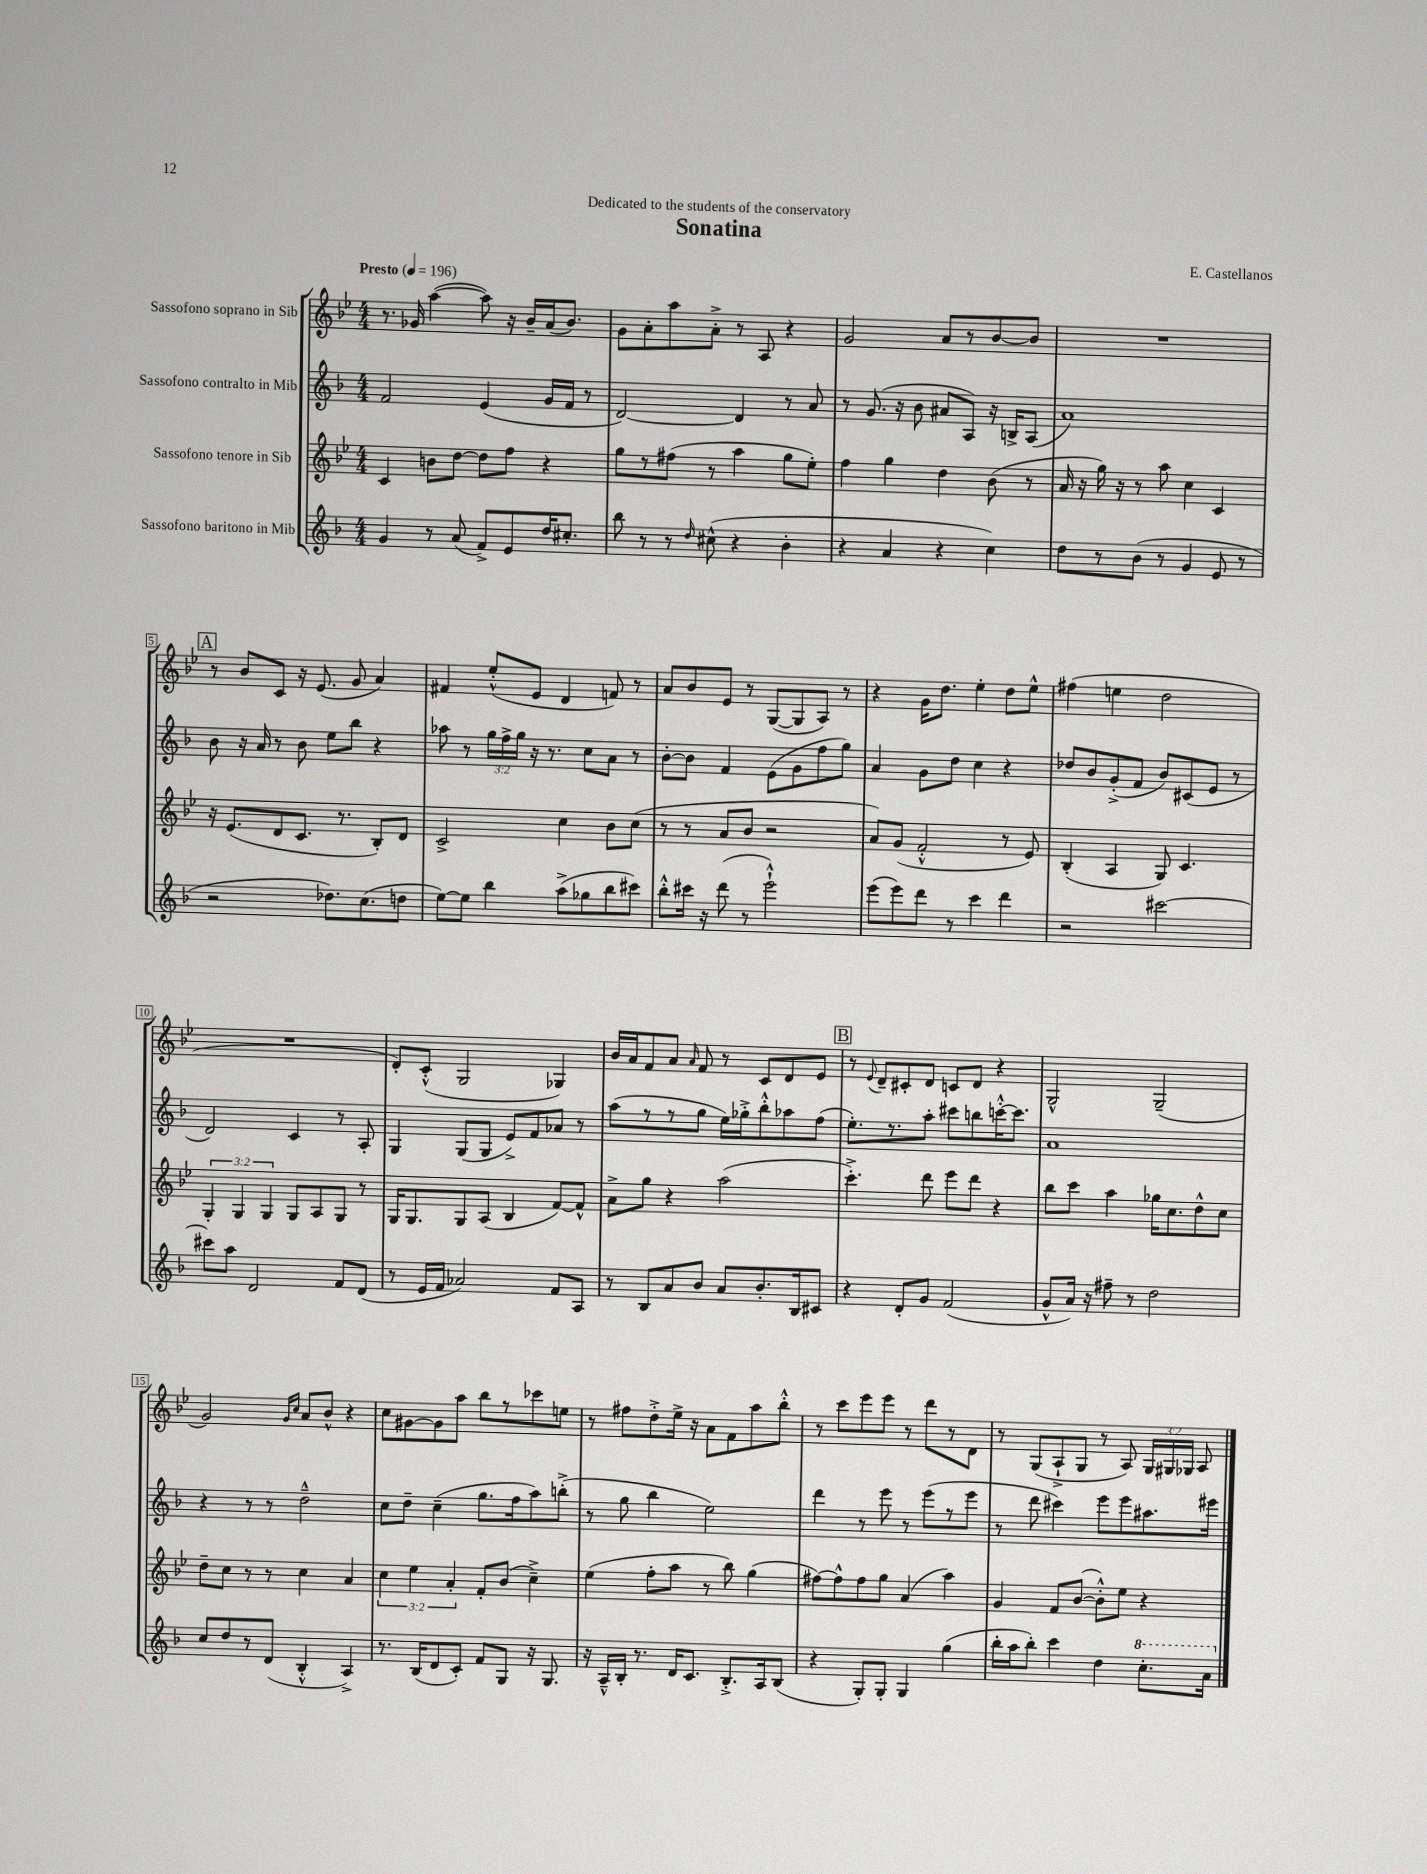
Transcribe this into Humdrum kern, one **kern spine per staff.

**kern	**kern	**kern	**kern
*part4	*part3	*part2	*part1
*staff4	*staff3	*staff2	*staff1
*I"Sassofono baritono in Mib	*I"Sassofono tenore in Sib	*I"Sassofono contralto in Mib	*I"Sassofono soprano in Sib
*clefG2	*clefG2	*clefG2	*clefG2
*k[b-]	*k[b-e-]	*k[b-]	*k[b-e-]
*M4/4	*M4/4	*M4/4	*M4/4
*MM196	*MM196	*MM196	*MM196
=1	=1	=1	=1
!	!	!	!LO:TX:a:B:t=Presto
4g/	4c/	2f/	8.r
.	.	.	16g-X/
8r	8bn\L	.	([4aa\
(8a/	[8dd\J	.	.
8f^/L)	8dd\L]	(4e/	8aa\])
8e/	8ff\J	.	16r
.	.	.	16b-~/LL
16dd/K	4r	16g/LL	(16a/J
8.cc#X'/J	.	16f/JJ	8.b-/J)
.	.	8r	.
=2	=2	=2	=2
8bb-\	8gg\L	[2d/)	8g\L
8r	8r	.	8a'\
8r	(8ff#X\J	.	8aa\
16qqdd/	.	.	.
(8cc#X^^\	8r	.	8a'^\J
4r	4aa\	4d/]	8r
.	.	.	8A/
4b-'\	8gg\L	8r	4r
.	8ee-'\J)	8a/	.
=3	=3	=3	=3
4r	4ff\	8r	2g/
.	.	(8.g/	.
4a/	4gg\	.	.
.	.	16r	.
.	.	8b-\	.
4r	4dd\	8a#X/L	8a/L
.	.	8A/J)	8r
4cc\)	(8b-\	16r	[8b-/
.	.	16Bn^/KL	.
.	8r	(8A/J	8b-/J]
=4	=4	=4	=4
8dd\L	16a/	1a)	1r
.	16r	.	.
8r	16gg\)	.	.
.	16r	.	.
(8b-\J	8r	.	.
8r	8aa\	.	.
4g/	4cc\	.	.
8e/	4c/	.	.
8r	.	.	.
!!LO:LB:g=z
!!LO:REH:place=s1:t=A
=5	=5	=5	=5
2r	16r	8b-\	8r
.	(8.e-/L	.	.
.	.	16r	8b-/L
.	.	16a/	.
.	8d/	8r	8c/J
.	8.c/J	8b-\	16r
.	.	.	(8.e-/
8.dd-X\L)	.	8ee\L	.
.	8.r	.	.
.	.	8bb-\J	8g/
(8.cc\	.	.	.
.	8B-'/L)	4r	4a/)
8ddn\J	8d/J	.	.
=6	=6	=6	=6
[8ee\L)	2c^/	8aa-X\	4f#X/
8ee\J]	.	8r	.
4bb-\	.	24gg\LL	(8ee-'^^/L
.	.	24ff^\	.
.	.	24gg\JJ	.
.	.	16r	8e-/J
.	.	8.r	.
(8aa^\L	4cc\	.	4d/
8gg-X\	.	8cc\L	.
8bb-\	8b-\L	8a\J	8fn/)
8ccc#X\J)	(8cc\J	8r	8r
=7	=7	=7	=7
8bb-'^^\L	8r	[8b-'\L	8a/L
16ccc#X\Jk	8r	8b-\J]	8b-/
16r	.	.	.
(8ddd\	8a/L	4f/	8e-/J
8r	8b-/J	.	8r
2eee`^^\)	2r	(8e\L	([8G/L
.	.	8g\	8G/]
.	.	8ff\	8A/J)
.	.	8gg\J)	8r
=8	=8	=8	=8
(8eee\L	8a/L)	4a/	4r
8eee\)	(8g/J	.	.
8ddd\J	2f'^^/	8g\L	16g\KL
.	.	.	8.dd\J
8r	.	8dd\J	.
4ccc\	.	4cc\	4ee-'\
4ddd\	8r	4r	8dd\L
.	8e-/)	.	8ee-^^\J
=9	=9	=9	=9
2r	(4B-'/	8dd-X/L	(4ff#X\
.	.	8b-/	.
.	4A/	(8g'^/	4een\
.	.	8f/J	.
[2ccc#X\	8G/)	8b-/L)	2dd\
.	4.c/	(8c#X/	.
.	.	8e/J	.
.	.	8r	.
!!LO:LB:g=z
=10	=10	=10	=10
8ccc#X\L]	6G'/	2d/)	1r
8aa\J	.	.	.
.	6G/	.	.
2d/	.	.	.
.	6G/	.	.
.	8G/L	4c/	.
.	8A/	.	.
8f/L	8G/J	8r	.
(8d/J	8r	8A'/	.
=11	=11	=11	=11
8r	16G/KL	4G/	8d'/L)
.	8.G/	.	.
16e/LL	.	.	(8c'^^/J
16f/JJ	.	.	.
2a-X/)	8G/	(8G/L	2G/
.	(8A/J	8G/J	.
.	4B-/	8e^/L)	.
.	.	8f/	.
8f/L	[8f/L)	8a-X/J	4G-X/)
8A/J	8f^^/J]	8r	.
=12	=12	=12	=12
8r	8a^\L	(8aa\L	16b-/LL
.	.	.	16a/J
8B-/L	8gg\J	8r	8f/
8a/	4r	8r	8a/J
.	.	.	16qqa/
8b-/J	.	8gg\J	8f/
8a/L	(2aa\	16ee\LL)	8r
.	.	16gg-X'^\J	.
8.b-'/	.	8bb-'^^\	8c/L
.	.	8aa-X\	8d/
16B-/k	.	.	.
8c#X/J	.	(8ff\J	8e-/J
!!LO:REH:place=s1:t=B
=13	=13	=13	=13
4r	4.ccc'^\)	8.ee'\L)	8r
.	.	.	8qqe-/
.	.	.	8d~/L
.	.	8.r	.
8d'/L	.	.	8c#X'/
8g/J	8ddd\	8aa'\J	8d/J
(2f/	8eee-\L	8ccc#X\L	8cn/L
.	8ddd\J	8bbn\	8d/J
.	4r	[16cccn'^^\K	4r
.	.	8.ccc\J]	.
=14	=14	=14	=14
8g^^/L	8bb-\L	1a	2G^^/
16a/Jk)	8ccc\J	.	.
16r	.	.	.
8ff#X~\	4aa\	.	.
8r	.	.	.
2dd\	16gg-X\KL	.	(2G~/
.	8.cc\	.	.
.	8dd^^\	.	.
.	8cc\J	.	.
!!LO:LB:g=z
=15	=15	=15	=15
8cc/L	8dd~\L	4r	2g/)
8dd/	8cc\J	.	.
8r	8r	8r	.
(8d/J	8r	8r	.
.	.	.	16qqg/LL
.	.	.	16qqcc/JJ
4B-'^^/	4cc\	2dd~^^\	8a/L
.	.	.	8b-^^/J
4A^/)	4a/	.	4r
=16	=16	=16	=16
8.r	6cc\	8cc\L	8cc\L
.	.	8dd~\J	[8g#X\
.	6ee-\	.	.
(16B-/KL	.	.	.
8d/	.	(4cc~\	8g#\]
.	6a'/	.	.
8c'/J)	.	.	8aa\J
8f/L	8f'/L	8.gg\L	8bb-\L
8G/J	(8b-/J	.	8r
.	.	16ff\k	.
16r	4cc~^\)	8aa\)	8ccc-X\
8.G/	.	.	.
.	.	(8bbn'^\J	8een\J
=17	=17	=17	=17
16r	(4ee-\	8r	8r
16A~^^/LL	.	.	.
16B-'/JJ	.	8gg\	8ff#X\L
8.r	.	.	.
.	8ff'\L	4bb-\	8dd'^\
16d/KL	8aa\J	.	16ee-^\Jk
8.c/J	.	.	16r
.	8r	2ee\)	8a\L
8.B-'^/L	8bb-\)	.	8f\
.	(4gg\	.	8aa\
16A/k	.	.	.
(8B-/J	.	.	8bb-'^^\J
=18	=18	=18	=18
4r	[8ff#X\L)	4ddd\	8r
.	8ff#^^\]	.	8ccc\L
8G'/L)	8ff#\	8r	8eee-\
8G'/J	8gg\J	8eee\	8eee-\J
4G/	(4a/	8r	8r
.	.	(8eee\L	8ddd\L
(4gg\	4aa\)	8r	8r
.	.	8eee\J	8d\J
=19	=19	=19	=19
16bb-'\LL	4g/	8r	8r
16aa\J	.	.	.
8bb-'\J)	.	8ddd\	(8G/L
4ccc\	8f/L	4ccc#X\)	8A`^/
.	([8b-/J	.	8G/J
4dd\	8b-'^^\L])	8eee\L	8r
.	8ee-\J	8eee\	8A/)
*8va	*	*	*
8.ccc'\L	4r	8.aa#X\	24G/LL
.	.	.	24G#X/
.	.	.	24G-X/JJ
.	.	.	8A/
16aa\Jk	.	16eee#X\Jk	.
*X8va	*	*	*
==	==	==	==
*-	*-	*-	*-
